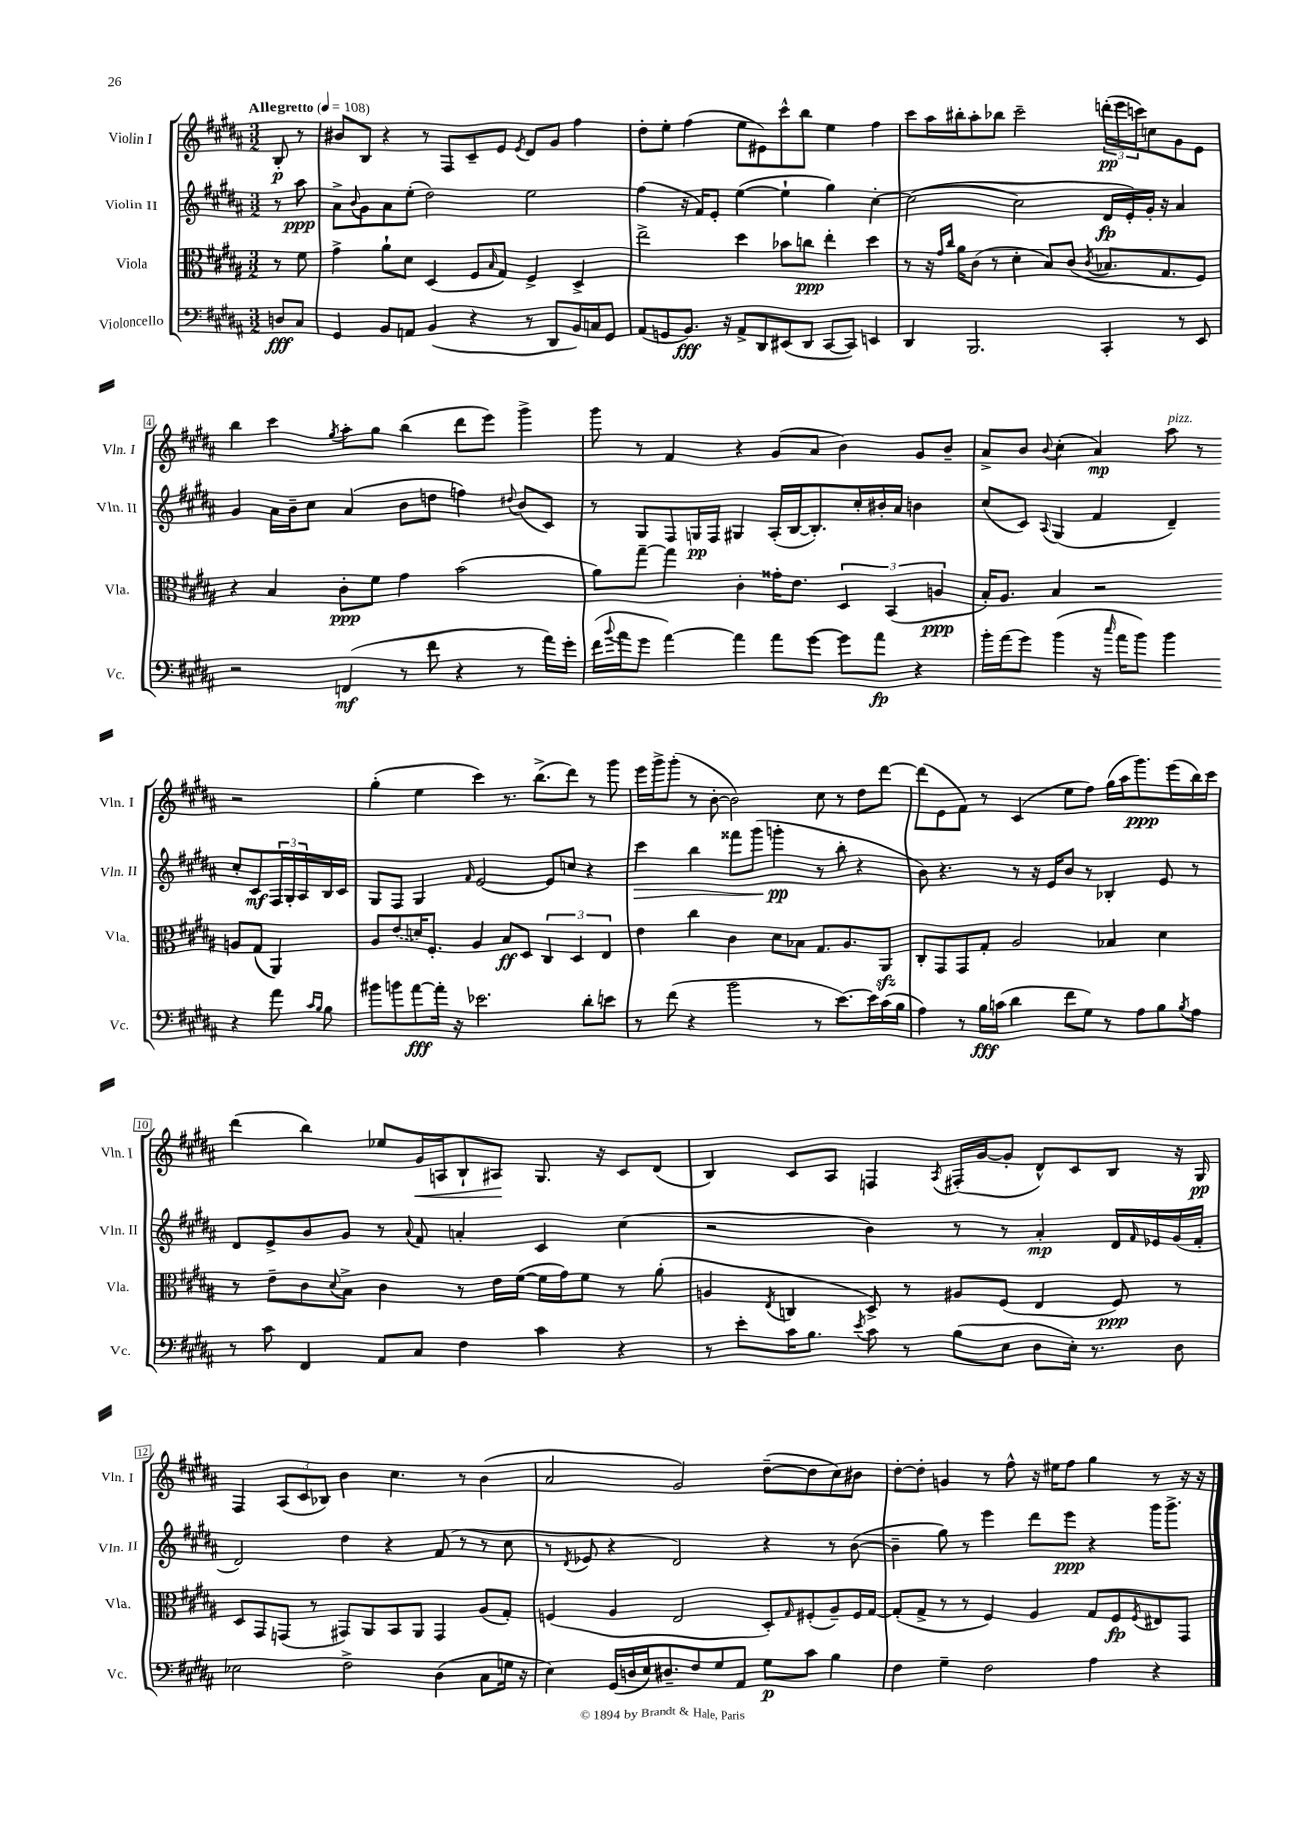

**kern	**dynam	**kern	**dynam	**kern	**dynam	**kern	**dynam
*part4	*part4	*part3	*part3	*part2	*part2	*part1	*part1
*staff4	*staff4	*staff3	*staff3	*staff2	*staff2	*staff1	*staff1
*I"Violoncello	*	*I"Viola	*	*I"Violin II	*	*I"Violin I	*
*I'Vc.	*	*I'Vla.	*	*I'Vln. II	*	*I'Vln. I	*
*clefF4	*	*clefC3	*	*clefG2	*	*clefG2	*
*k[f#c#g#d#a#]	*	*k[f#c#g#d#a#]	*	*k[f#c#g#d#a#]	*	*k[f#c#g#d#a#]	*
*M3/2	*	*M3/2	*	*M3/2	*	*M3/2	*
*MM108	*	*MM108	*	*MM108	*	*MM108	*
=	=	=	=	=	=	=	=
!	!	!	!	!	!	!LO:TX:a:B:t=Allegretto	!
8Dn/L	fff	8r	.	8r	.	8B'/	p
8C#/J	.	8f#\	.	8aa#\	ppp	8r	.
=1	=1	=1	=1	=1	=1	=1	=1
4GG#/	.	4g#^\	.	8a#^\L	.	8b#X/L	.
.	.	.	.	8qqb/	.	.	.
.	.	.	.	8g#\	.	8B/J	.
8BB/L	.	8a#`\L	.	8a#\	.	4r	.
8AAn/J	.	8d#\J	.	(8ee'\J	.	.	.
(4BB/	.	(4D#/	.	2dd#\)	.	8r	.
.	.	.	.	.	.	8F#/L	.
4r	.	8F#/L	.	.	.	8c#~/	.
.	.	16qqB/	.	.	.	.	.
.	.	8G#/J)	.	.	.	8e/J	.
.	.	.	.	.	.	8qe/	.
8r	.	4F#^/	.	2ee\	.	8d#/L	.
8DD#/L	.	.	.	.	.	8g#/J	.
16BB/L)	.	4D#^/	.	.	.	4ff#\	.
16Cn/J	.	.	.	.	.	.	.
8GG#/J	.	.	.	.	.	.	.
=2	=2	=2	=2	=2	=2	=2	=2
(8AA#/L	.	2ee^\	.	(4ff#\	.	8dd#'\L	.
8GGn/	.	.	.	.	.	8ee'\J	.
8.BB/J)	fff	.	.	16r	.	(4ff#\	.
.	.	.	.	16f#/KL)	.	.	.
.	.	.	.	8e'/J	.	.	.
16r	.	.	.	.	.	.	.
8AA#^/L	.	4dd#\	.	([4ee\	.	8ee\L	.
8DD#/	.	.	.	.	.	8e#X\)	.
(8EE#X/	.	8b-X\L	.	4ee`\]	.	8ccc#^^\	.
8DD#/J	.	8ccn\J	ppp	.	.	8bb\J	.
[8CC#/L	.	4ee'\	.	4gg#\)	.	4ee\	.
8CC#/J])	.	.	.	.	.	.	.
4EEn/	.	4dd#\	.	[4cc#'\	.	4ff#\	.
=3	=3	=3	=3	=3	=3	=3	=3
4DD#/	.	8r	.	(2cc#\_	.	8ccc#\L	.
.	.	16r	.	.	.	16aa#\L	.
.	.	16qqg#/LL	.	.	.	.	.
.	.	16qqcc#/JJ	.	.	.	.	.
.	.	16a#\KL	.	.	.	16bb#X'\J	.
2.BBB/	.	(8c#\J	.	.	.	8aa#'\	.
.	.	8r	.	.	.	8bb-X\J	.
.	.	4d#'\	.	2cc#\]	.	2ccc#~\	.
.	.	8B/L)	.	.	.	.	.
.	.	(8c#/J	.	.	.	.	.
.	.	8qc#/	.	.	.	.	.
4CC#'/	.	8.B-X/L	.	16d#/LL	fp	(24dddn'\LL	pp
.	.	.	.	.	.	24eee\	.
.	.	.	.	16e'/)	.	.	.
.	.	.	.	.	.	24cccn\J)	.
.	.	.	.	16g#'/JJ	.	8ccn\	.
.	.	8.G#/	.	16r	.	.	.
8r	.	.	.	4a#/	.	8g#\	.
8EE/	.	8F#/J)	.	.	.	8e\J	.
!!LO:LB:g=z
=4	=4	=4	=4	=4	=4	=4	=4
2r	.	4r	.	4g#/	.	4bb\	.
.	.	4B/	.	16a#\LL	.	4ccc#\	.
.	.	.	.	16b~\J	.	.	.
.	.	.	.	8cc#\J	.	.	.
.	.	.	.	.	.	8qgg#/	.
(4FFn/	mf	8c#'\L	ppp	(4a#/	.	8aa#'\L	.
.	.	8f#\J	.	.	.	8gg#\J	.
8r	.	4g#\	.	8b\L	.	(4bb\	.
8f#\	.	.	.	8ddn\J	.	.	.
4r	.	(2b\	.	4ffn\)	.	8ddd#\L	.
.	.	.	.	.	.	8eee\J)	.
.	.	.	.	8qqdd#X/	.	.	.
8r	.	.	.	(8b/L	.	4ggg#^\	.
16a#\LL)	.	.	.	8c#/J)	.	.	.
16g#'\JJ	.	.	.	.	.	.	.
=5	=5	=5	=5	=5	=5	=5	=5
(16f#\LL	.	8a#\L)	.	8r	.	8ggg#\	.
8qqb/	.	.	.	.	.	.	.
16a#\J	.	.	.	.	.	.	.
8g#\J	.	[8gg#~\J	.	8G#/L	.	8r	.
[4a#\)	.	4gg#\]	.	8F#/	.	4f#/	.
.	.	.	.	16Gn/L	pp	.	.
.	.	.	.	16F#/JJ	.	.	.
4a#\]	.	4c#'\	.	4G#X/	.	4r	.
8a#\L	.	16g##X'\KL	.	(16A#'/LL	.	(8g#/L	.
.	.	8.e\J	.	[16B/J	.	.	.
[8g#\J	.	.	.	8.B'/])	.	8a#/J	.
8g#\L]	.	6D#/	.	.	.	4b\)	.
.	.	.	.	16cc#'/L	.	.	.
8a#\J	fp	.	.	16b#X'/	.	.	.
.	.	(6BB/	.	.	.	.	.
.	.	.	.	16a#/JJ	.	.	.
4r	.	.	.	4bn\	.	8g#/L	.
.	.	6An/	ppp	.	.	.	.
.	.	.	.	.	.	8b~/J	.
=6	=6	=6	=6	=6	=6	=6	=6
16b'\LL	.	16B'/KL)	.	(8cc#/L	.	8a#^/L	.
(16a#\J	.	8.A#/J	.	.	.	.	.
8g#\J)	.	.	.	8c#/J)	.	8b/J	.
.	.	.	.	8qqA#/	.	8qqb/	.
(4b\	.	4B/	.	(4G#/	.	(4cc#'\	.
16r	.	2r	.	4f#/	.	4a#/)	mp
16qqcc#/	.	.	.	.	.	.	.
16a#\KL	.	.	.	.	.	.	.
8b\J)	.	.	.	.	.	.	.
!	!	!	!	!	!	!LO:TX:a:i:t=pizz.	!
4b\	.	.	.	4d#~/)	.	8aa#\	.
.	.	.	.	.	.	8r	.
4r	.	8An/L	.	8cc#'/L	.	2r	.
.	.	(8G#/J	.	8c#/	mf	.	.
8a#\	.	4AA#/)	.	24F#/L	.	.	.
.	.	.	.	24G#'/	.	.	.
.	.	.	.	24A#/	.	.	.
16qqc#/LL	.	.	.	.	.	.	.
16qqB/JJ	.	.	.	.	.	.	.
8B\	.	.	.	16B/	.	.	.
.	.	.	.	16c#/JJ	.	.	.
!!LO:LB:g=z
=7	=7	=7	=7	=7	=7	=7	=7
8b#X\L	.	8A#/L	.	8G#/L	.	(4gg#'\	.
8bn\	.	(8e/	.	8F#/J	.	.	.
[8a#\	fff	16dn/K)	.	4G#/	.	4ee\	.
.	.	8.F#'/J	.	.	.	.	.
16a#'\Jk]	.	.	.	.	.	.	.
16r	.	.	.	.	.	.	.
.	.	.	.	16qqf#/	.	.	.
2.e-X\	.	4A#/	.	[2e/	.	4ccc#\)	.
.	.	8B/L	ff	.	.	8.r	.
.	.	8D#/J	.	.	.	.	.
.	.	.	.	.	.	(8.bb^\L	.
.	.	6C#/	.	8e/L]	.	.	.
.	.	.	.	8ccn/J	.	8ddd#\J)	.
.	.	6D#/	.	.	.	.	.
8d#'\L	.	.	.	4r	.	8r	.
.	.	6E/	.	.	.	.	.
8en\J	.	.	.	.	.	8ggg#\	.
=8	=8	=8	=8	=8	=8	=8	=8
!	!	!	!	!	!LO:HP:b	!	!
8r	.	4e\	.	4ccc#\	>	16eee\LL	.
.	.	.	.	.	.	16ggg#^\J	.
(8f#\	.	.	.	.	.	(8ggg#'\J	.
4r	.	4cc#\	.	4bb\	.	8r	.
.	.	.	.	.	.	[8b'\	.
2b\	.	4c#\	.	8fff##X\L	.	2b\])	.
.	.	.	.	(8ggg#\J	.	.	.
.	.	8d#\L	.	4gggn'\	pp	.	.
.	.	8B-X\J	.	.	.	.	.
8r	.	8.G#/L	.	8r	]	8cc#\	.
[8.e\L)	.	.	.	8bb'\	.	8r	.
.	.	8.A#/	.	.	.	.	.
.	.	.	.	4r	.	8dd#\L	.
16e\L]	.	.	.	.	.	.	.
(16c#\	.	8AA#zz/J	.	.	.	[8ddd#\J	.
16B\JJ	.	.	.	.	.	.	.
=9	=9	=9	=9	=9	=9	=9	=9
4A#\)	.	8C#'/L	.	8b\)	.	(8ddd#\L]	.
.	.	8GG#/	.	4.r	.	8e\	.
8r	.	8GG#/	.	.	.	8f#\J)	.
16B\LL	fff	8G#'/J	.	.	.	8r	.
(16cn\JJ	.	.	.	.	.	.	.
4d#\	.	2A#/	.	8r	.	(4c#/	.
.	.	.	.	16r	.	.	.
.	.	.	.	16e/KL	.	.	.
8f#\L	.	.	.	8b/J	.	8ee\L	.
8G#\J)	.	.	.	8r	.	8ff#\J)	.
8r	.	4B-X/	.	4B-X'/	.	(16gg#\LL	.
.	.	.	.	.	.	16aa#\J	.
8A#\L	.	.	.	.	.	8.ggg#\)	ppp
8B\	.	4d#\	.	8e/	.	.	.
.	.	.	.	.	.	(16eee\L	.
8qB/	.	.	.	.	.	.	.
8A#\J	.	.	.	8r	.	16bb\)	.
.	.	.	.	.	.	16ccc#\JJ	.
!!LO:LB:g=z
=10	=10	=10	=10	=10	=10	=10	=10
8r	.	8r	.	8d#/L	.	(4ddd#\	.
8c#\	.	8e~\L	.	8e^/	.	.	.
4FF#/	.	8c#\	.	8b/	.	4bb\)	.
.	.	8qqd#/	.	.	.	.	.
.	.	8B^\J	.	8g#/J	.	.	.
8AA#/L	.	4c#\	.	8r	.	8ee-X/L	.
.	.	.	.	8qqa#/	.	.	.
!	!	!	!	!	!	!	!LO:HP:b
8C#/J	.	.	.	8f#/	.	16g#/L	<
.	.	.	.	.	.	16An/J	.
4F#\	.	8r	.	4an'/	.	8B`/	.
.	.	16e\LL	.	.	.	8A#X/J	.
.	.	([16f#\JJ	.	.	.	.	.
4c#\	.	16f#\LL]	.	4c#/	.	8.G#/	[
.	.	16g#\J)	.	.	.	.	.
.	.	8f#\J	.	.	.	.	.
.	.	.	.	.	.	16r	.
4r	.	8r	.	(4cc#\	.	8c#/L	.
.	.	(8a#'\	.	.	.	(8d#/J	.
=11	=11	=11	=11	=11	=11	=11	=11
8r	.	4An/	.	2r	.	4B/)	.
8e'\L	.	.	.	.	.	.	.
.	.	8qE/	.	.	.	.	.
16c#\K	.	4Cn/	.	.	.	8c#/L	.
8.B\J	.	.	.	.	.	.	.
.	.	.	.	.	.	8A#/J	.
8qe/	.	.	.	.	.	.	.
8c#\	.	8D#^/)	.	4b\)	.	4Fn/	.
8r	.	8r	.	.	.	.	.
.	.	.	.	.	.	8qA#/	.
(8B\L	.	8A#X/L	.	8r	.	(16F#X'/LL	.
.	.	.	.	.	.	[16g#/J	.
8E\J	.	(8F#/J	.	8r	.	8g#'/J]	.
8D#\L	.	4E/	.	4a#'/	mp	8d#^^/L)	.
16E'\Jk)	.	.	.	.	.	8c#/	.
8.r	.	.	.	.	.	.	.
.	.	8F#/)	ppp	16d#/LL	.	8B/J	.
.	.	.	.	16qqf#/	.	.	.
.	.	.	.	16e-X/	.	.	.
8D#\	.	8r	.	(16g#/	.	16r	.
.	.	.	.	16f#'/JJ	.	16G#/	pp
!!LO:LB:g=z
=12	=12	=12	=12	=12	=12	=12	=12
2E-X\	.	8D#/L	.	2d#/)	.	4F#/	.
.	.	8GG#/	.	.	.	.	.
.	.	(8GGn/J	.	.	.	(12A#/L	.
.	.	.	.	.	.	12c#/	.
.	.	8r	.	.	.	.	.
.	.	.	.	.	.	12B-X/J)	.
2F#^\	.	8GG#X/L)	.	4dd#\	.	4b\	.
.	.	8AA#/	.	.	.	.	.
.	.	8BB/	.	4r	.	4.cc#\	.
.	.	8AA#/J	.	.	.	.	.
(4D#\	.	4GG#/	.	(8f#/	.	.	.
.	.	.	.	8r	.	8r	.
8C#\L	.	(8A#/L	.	8r	.	(4b\	.
16Gn\Jk	.	8G#'/J)	.	8cc#\	.	.	.
16r	.	.	.	.	.	.	.
=13	=13	=13	=13	=13	=13	=13	=13
4E\)	.	(4Fn/	.	8r	.	2a#/	.
.	.	.	.	8qd#/	.	.	.
.	.	.	.	8e-X/	.	.	.
(16GG#/LL	.	4A#/	.	4r	.	.	.
16Dn/	.	.	.	.	.	.	.
16E/J)	.	.	.	.	.	.	.
8.D#X~/	.	.	.	.	.	.	.
.	.	2E/	.	2d#/)	.	2g#/)	.
8F#/	.	.	.	.	.	.	.
8G#/	.	.	.	.	.	.	.
8AA#/J	.	.	.	.	.	.	.
8G#\L	p	8D#'/L)	.	4r	.	([8dd#~\L	.
.	.	16qqG#/	.	.	.	.	.
8c#\J	.	(8F#X'/	.	.	.	8dd#\]	.
4B\	.	8A#~/)	.	8r	.	8cc#\)	.
.	.	16F#/L	.	([8b\	.	8b#X\J	.
.	.	[16G#/JJ	.	.	.	.	.
=14	=14	=14	=14	=14	=14	=14	=14
4F#\	.	(8G#'/L]	.	4b~\]	.	[8dd#'\L	.
.	.	8G#^/J	.	.	.	8dd#'\J]	.
4G#~\	.	8r	.	8gg#\)	.	4gn/	.
.	.	8r	.	8r	.	.	.
2F#\	.	4F#/)	.	4eee\	.	8r	.
.	.	.	.	.	.	8ff#^^\	.
.	.	4A#/	.	8ddd#\L	.	16r	.
.	.	.	.	.	.	16ee#X\KL	.
.	.	.	.	8eee\J	ppp	8ff#\J	.
4A#\	.	8G#/L	.	4r	.	4gg#\	.
.	.	8F#/	fp	.	.	.	.
.	.	8qF#/	.	.	.	.	.
4r	.	8E#X/	.	16ggg#\KL	.	8r	.
.	.	.	.	8.ggg#^\J	.	.	.
.	.	8GG#/J	.	.	.	16r	.
.	.	.	.	.	.	16r	.
==	==	==	==	==	==	==	==
*-	*-	*-	*-	*-	*-	*-	*-
